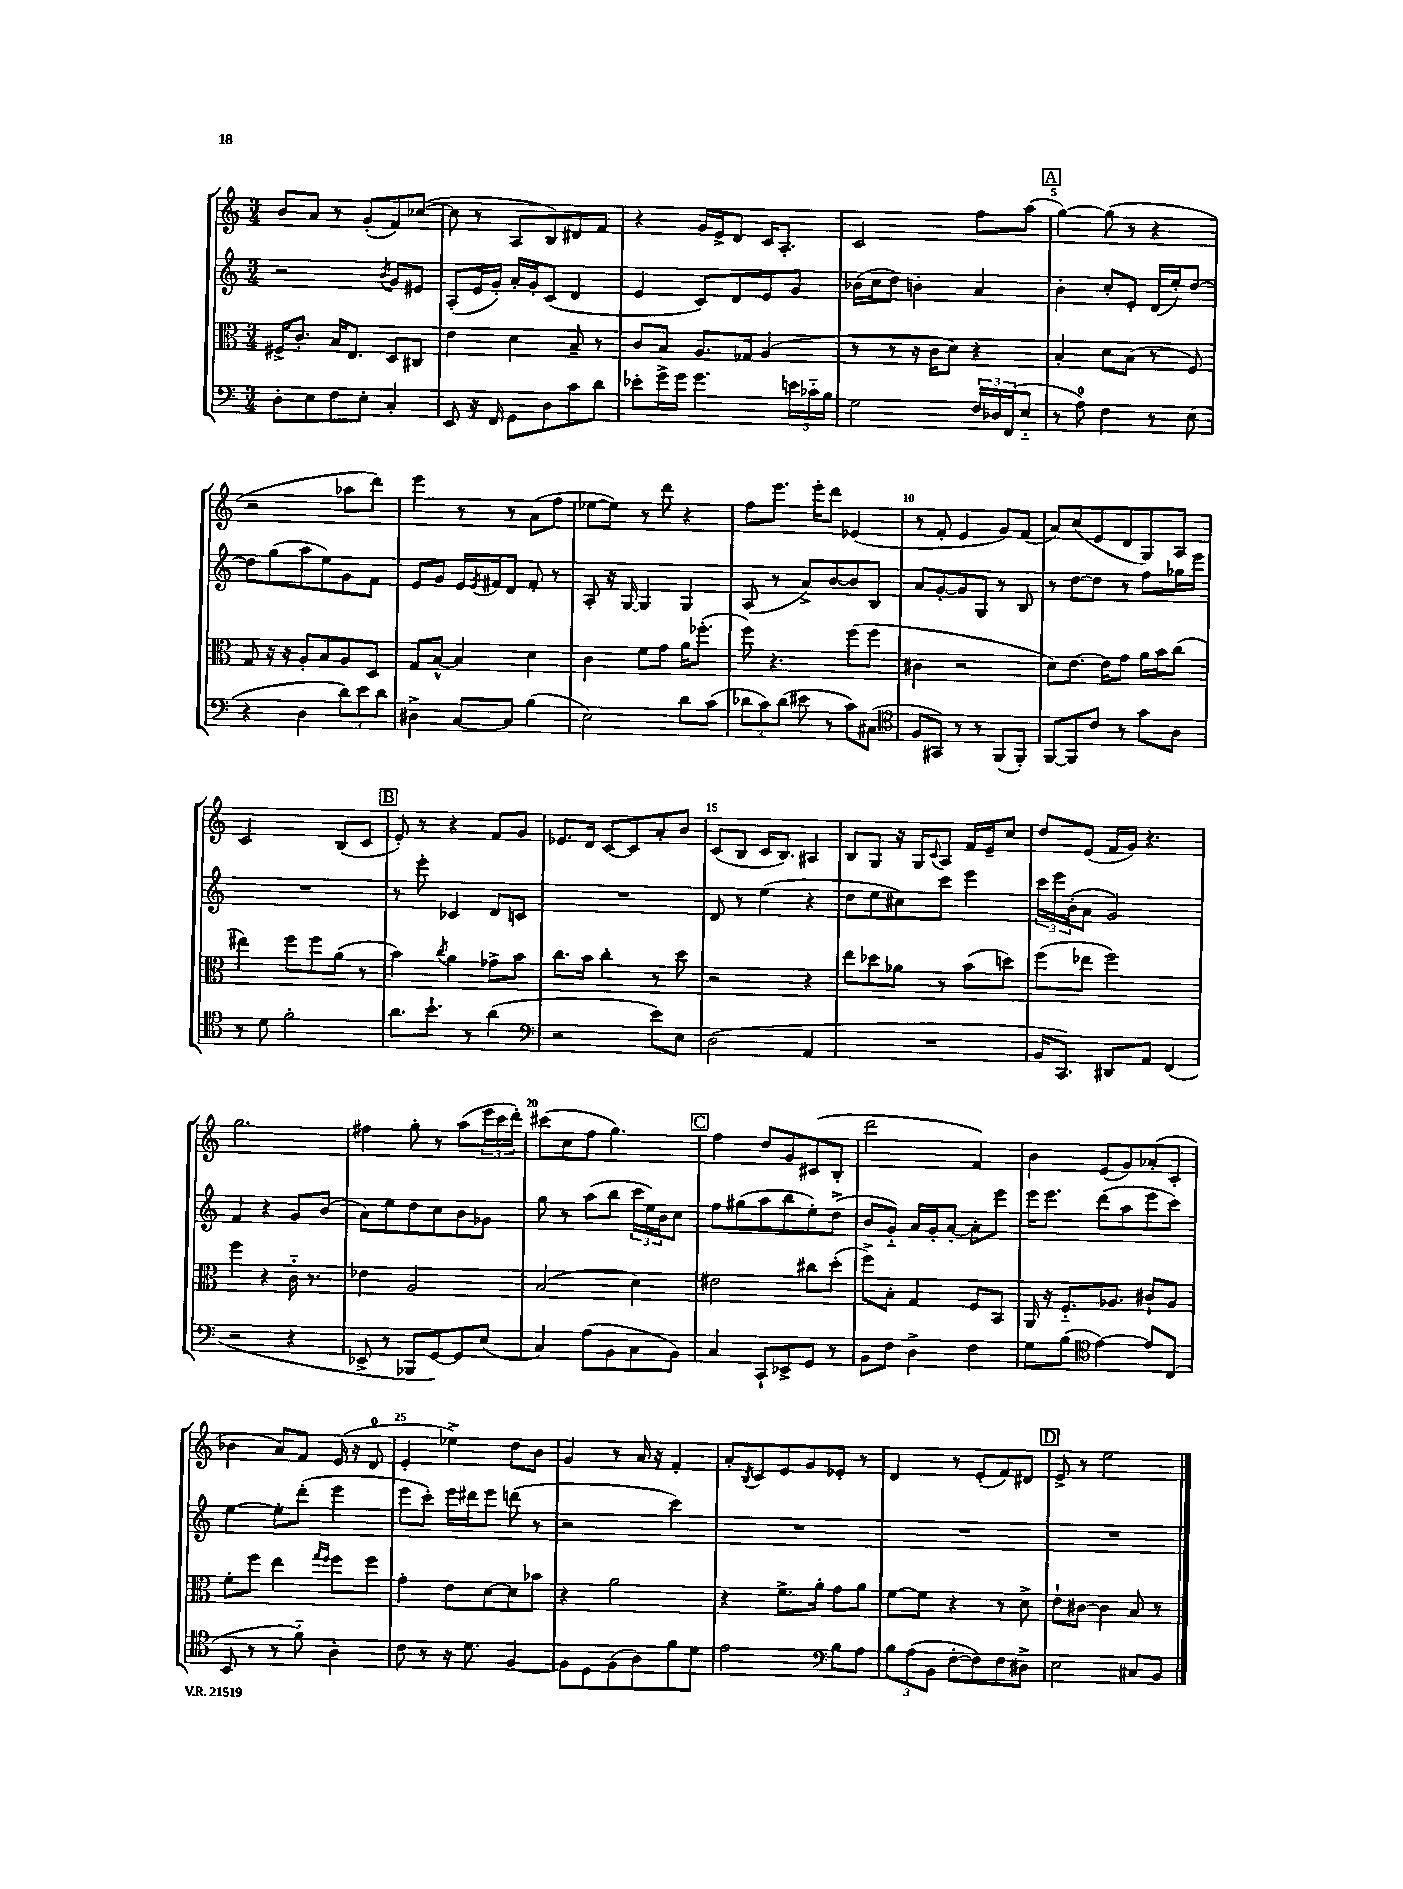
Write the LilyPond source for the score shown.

<<
\new StaffGroup <<
\new Staff = "s0" {
    \clef treble \key c \major \numericTimeSignature \time 3/4
    b'8 a'8 r8 g'8-.( f'8) ces''8~( |
    ces''8 r8 a8 b8) dis'8 f'8 |
    r4 g'16 e'16-> d'8 c'16 a8.-. |
    c'2 f''8 a''8( |
    \mark \markup { \box "A" } g''4~) g''8( r8 r4 |
    r2 aes''8 d'''8) |
    e'''4 r8 r8 a'8( f''8 |
    ees''8~ ees''8) r8 d'''8 r4 |
    f''8 e'''8. e'''16-. d'''8 ees'4( |
    r8 f'8-. e'4 g'8) f'8( |
    a'8) c''8( e'8 d'8 g8) a8 |
    c'2 b8( c'8 |
    \mark \markup { \box "B" } e'8-.) r8 r4 f'8 g'8 |
    ees'8. d'16 c'8~ c'8 a'8-. b'8 |
    c'8( b8 c'16 b8.) ais4 |
    b8 g8 r16 g16 \appoggiatura { c'8 } a8 f'16 e'16-- c''8 |
    d''8 e'8( f'16 g'16) r4. |
    g''2. |
    fis''4 g''8-. r8 a''8( \tuplet 3/2 { e'''16 c'''16 d'''16-.) } |
    cis'''8( c''8 f''8 g''4.) |
    \mark \markup { \box "C" } f''4 d''8 g'8 cis'8( b8-. |
    d'''2 f'4) |
    b'4 e'8( g'8) aes'8-.( c'8-. |
    bes'4 a'8) f'8 e'16( r16 d'8-0 |
    e'4-. ees''4->) d''8 b'8 |
    g'4 r8 a'16 r16 f'4-. |
    a'8-. \acciaccatura { b8 } c'8 e'8 g'8 ees'8-. r8 |
    d'4 r8 e'8-.( f'8) dis'8 |
    \mark \markup { \box "D" } e'8-> r8 e''2 \bar "|." |
}
\new Staff = "s1" {
    \clef treble \key c \major \numericTimeSignature \time 3/4
    r2 \acciaccatura { b'8 } g'8 eis'8 |
    a8-.( e'16 g'16-.) a'16-. g'16-. c'8( d'4 |
    e'4 c'8) d'8 e'8 g'8 |
    bes'16( c''16 d''8) b'4-. a'4 |
    \mark \markup { \box "A" } b'4-. c''8-. e'8-. d'16( e''16-.) d''8~ |
    d''8 g''8( a''8 e''8) g'8 f'8 |
    e'8 g'8 e'16 \acciaccatura { e'8 } fis'16 d'8 fis'8-. r8 |
    a8-. r16 g16~ g4 g4 |
    a8( r8 a'8->) b'8~ b'8 b8 |
    a'8 g'8~-. g'8 g8 r8 b8 |
    r8 d''8~ d''8 r8 f''8 ges''16 e'''16 |
    R2. |
    \mark \markup { \box "B" } r8 e'''8-. ces'4 d'8 c'8 |
    R2. |
    d'8 r8 e''4( r4 |
    d''8 e''8 cis''8) c'''8 e'''4 |
    \tuplet 3/2 { c'''16 e'''16 b'16-.( } a'8 g'2) |
    f'4 r4 g'8 b'8( |
    a'8) e''8 d''8 c''8 b'8 ges'8 |
    g''8 r8 a''8( b''8 \tuplet 3/2 { c'''16 e''16) b'16 } c''8 |
    \mark \markup { \box "C" } f''8 gis''8( a''8 b''8 e''8-.) d''8->( |
    b'8 g'8-_) a'16 g'16-. a'8~-. a'8-. e'''8 |
    e'''16 e'''8. d'''8( a''8 e'''8 c'''8) |
    e''4~ e''8-. d'''8-.( e'''4 |
    e'''8 c'''8-.) e'''16 dis'''16 e'''8 d'''8( r8 |
    r2 c'''4) |
    R2. |
    R2. |
    \mark \markup { \box "D" } R2. \bar "|." |
}
\new Staff = "s2" {
    \clef alto \key c \major \numericTimeSignature \time 3/4
    fis16-> c'8.-. b16 e8. d8 cis8 |
    e'4 d'4 b8-- r8 |
    c'8 b8 a8. ges16 a4( |
    r8 r8 r16 c'16 d'8) r4 |
    \mark \markup { \box "A" } b4-. d'8 b8( r8 f8) |
    g8 r16 r16 a8-. b8 a8 d8 |
    g8 b8~-^ b4 d'4 |
    c'4 f'8 g'8 a'16 fes''8.-.( |
    f''8) r4. f''8( f''8 |
    cis'4 r2 |
    d'8) e'8.~ e'16 g'8 a'16 b'16 c''8( |
    eis''4) f''8 f''8 a'8( r8 |
    \mark \markup { \box "B" } b'4) \acciaccatura { c''8 } a'4 ges'8-> b'8 |
    c''8. b'16 c''4-. r8 d''8 |
    r2 r4 |
    e''8 des''8 aes'8 r8 b'8( d''8) |
    f''8( ees''8 f''2) |
    f''4 r4 c'16-_ r8. |
    ees'4 a2 |
    b2( d'4) |
    \mark \markup { \box "C" } eis'2 cis''8 d''8-.( |
    f''8->) b8-. g4 f8 b,8 |
    a,16 r16 f8.-_ aes8. cis'8-! aes8 |
    f'8-. f''8 e''4 \grace { g''16 f''16 } f''8 f''8 |
    g'4-. e'8 d'8~ d'8 bes'8 |
    r4 a'2 |
    r4 f'8.-> a'16-. g'8 a'8 |
    f'8~ f'8 r4 r8 d'8-> |
    \mark \markup { \box "D" } e'8-! cis'8~ cis'4 b8 r8 \bar "|." |
}
\new Staff = "s3" {
    \clef bass \key c \major \numericTimeSignature \time 3/4
    d8-. e8 f8 e8-. c4-. |
    e,8 r16 f,16 g,8 d8 c'8 d'8 |
    ees'8-. g'16-> g'16 g'4. \tuplet 3/2 { e'16 ces'16-_ b16 } |
    g2 \tuplet 3/2 { f16 des16 f,16( } e8-_ |
    \mark \markup { \box "A" } r8 a8-0) f4 r8 e8( |
    r4 d4 \tuplet 3/2 { d'8) e'8 d'8 } |
    dis4-> c8~ c8 b4( |
    e2) d'8 c'8( |
    \tuplet 3/2 { des'8 c'8) des'8( } eis'8 r8 c'8) cis8( |
    \clef tenor f8 gis,8) r8 r8 f,8( f,8-.) |
    f,8~ f,8 c'8 r8 g'8 a8 |
    r8 d'8 f'2-. |
    \mark \markup { \box "B" } a'8. b'8.-! r8 a'4( |
    \clef bass r2 e'8) e8 |
    d2( a,4 |
    R2. |
    b,16 c,8.) dis,8 a,8 f,4( |
    r2 r4 |
    ees,8-> r8 bes,,8 g,8~) g,8 e8( |
    c4) a8( b,8 c8 b,8) |
    \mark \markup { \box "C" } c4 c,8-! ees,8-> g,8 r8 |
    b,8 f8 d4-> f4 |
    g8 b8( \clef tenor e'4~) e'8 c8( |
    b,8 r8 r8 f'8-_) a4-. |
    c'8 r8 r16 d'8. f4~ |
    f8 d8 f8( a8) f'8 d'8 |
    e'2 \clef bass b8 a8 |
    \tuplet 3/2 { b8 a8( b,8 } f8~-. f8) f8 dis8-> |
    \mark \markup { \box "D" } e2 cis8 b,8 \bar "|." |
}
>>
>>
\layout { \context { \Score \override BarNumber.break-visibility = ##(#f #t #t) barNumberVisibility = #(every-nth-bar-number-visible 5) } }
